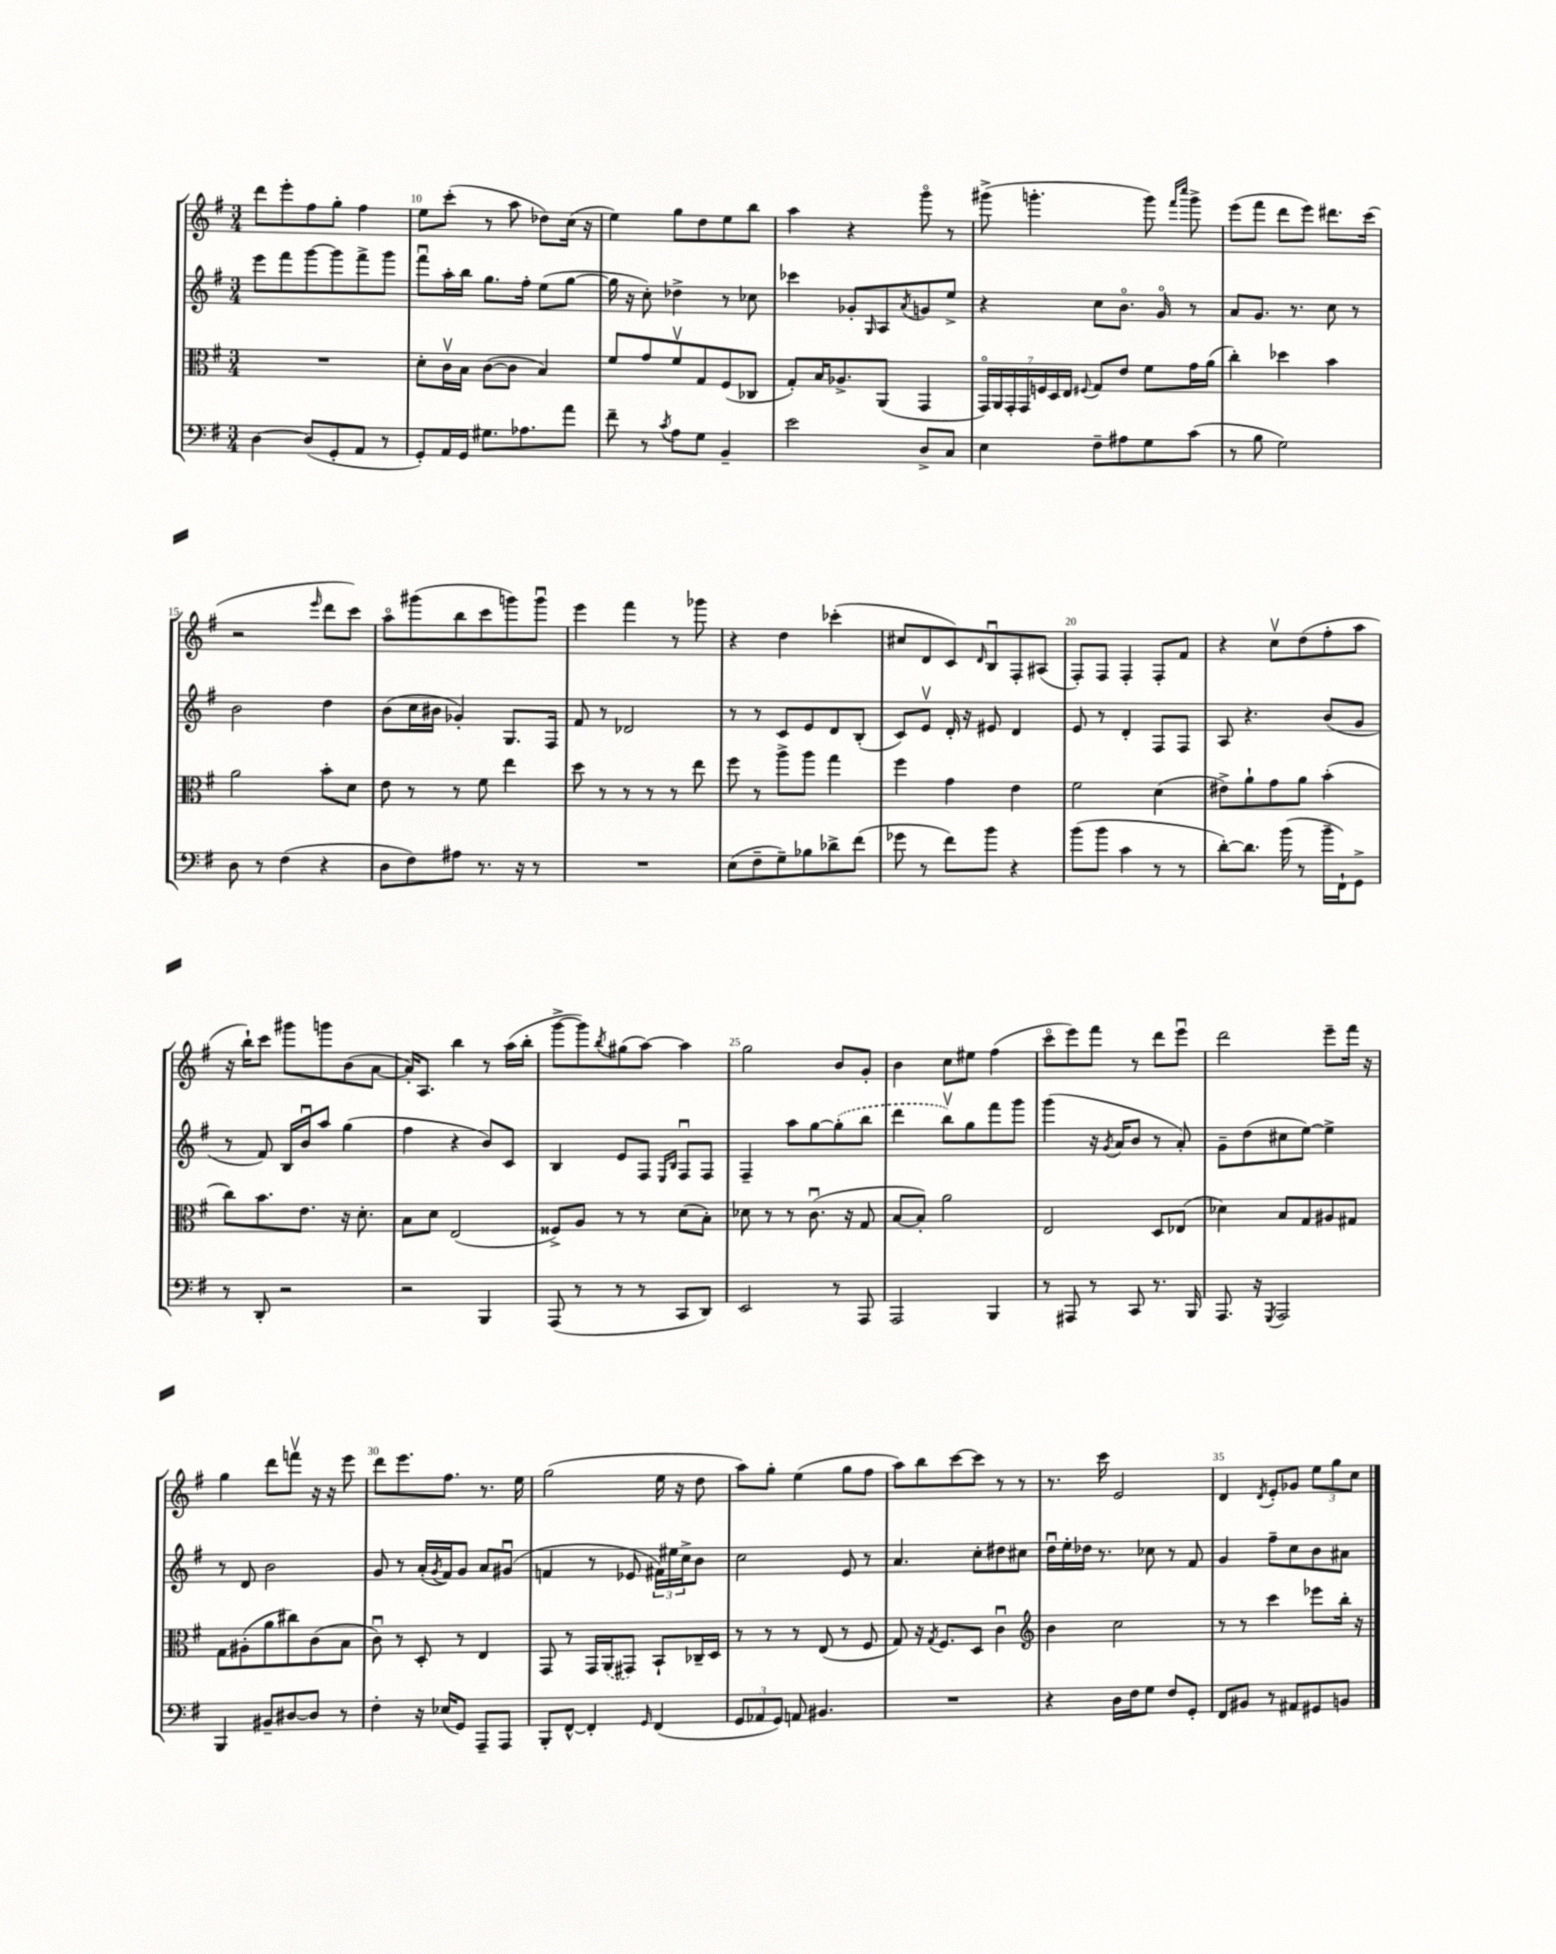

**kern	**kern	**kern	**kern
*part4	*part3	*part2	*part1
*staff4	*staff3	*staff2	*staff1
*clefF4	*clefC3	*clefG2	*clefG2
*k[f#]	*k[f#]	*k[f#]	*k[f#]
*M3/4	*M3/4	*M3/4	*M3/4
=9	=9	=9	=9
[4D\	2.r	8eee\L	8ddd\L
.	.	8fff#\	8eee'\
(8D/L]	.	[8ggg\	8ff#\
8GG'/	.	8ggg\]	8gg'\J
8AA/J	.	8fff#^\	4ff#\
8r	.	8ggg\J	.
=10	=10	=10	=10
8GG'/L)	8d'\L	8fff#u\L	8ee\L
16AA/L	16cv\L	16aa'\L	(8ccc'\J
16GG/JJ	16B\JJ	16bb\JJ	.
8.G#X\L	([8c\L	8.gg\L	8r
.	8c\J]	.	8aa\
8.A-X\	.	16ff#'\Jk	.
.	4B/)	(8ee\L	8dd-X\L)
8a\J	.	[8gg\J	(16cc\Jk
.	.	.	16r
=11	=11	=11	=11
8f#~\	8f#/L	16gg\]	4ee\)
.	.	16r	.
8r	8g/	8cc'\)	.
8qc/	.	.	.
8A\L	8f#v/	4dd-X^\	8gg\L
8G\J	8G/	.	8dd\
4BB~/	(8F#/	8r	8ee\
.	8C-X/J	8cc-X\	8bb\J
=12	=12	=12	=12
2e\	8G'/L)	4ccc-X\	4aa\
.	16B/K	.	.
.	8.A-X^/	.	.
.	.	8g-X'/L	4r
.	.	16qqG/	.
.	(8AA/J	8A/	.
.	.	8qa/	.
8D^/L	4GG/	8gn/	8ggg\
8C/J	.	8ee^/J	8r
=13	=13	=13	=13
4E\	28GG/LL)	4r	(8ggg#X^\
.	28AA/	.	.
.	28GG'/	.	.
.	28GG/	.	.
.	.	.	4.gggn'\
.	28Fn/	.	.
.	28D/	.	.
.	28E/JJ	.	.
.	8qqF#X/	.	.
8F#~\L	8G/L	8cc\L	.
8A#X\	8e/J	8.b\J	.
8G\	8f#\L	.	8ggg\)
.	.	16g/	.
.	.	.	16qqfff#/LL
.	.	.	16qqcccc/JJ
(8c\J	16g\L	8r	8ggg^\
.	(16a\JJ	.	.
=14	=14	=14	=14
8r	4cc'\)	8a/L	(8eee\L
8B\	.	8.g/J	8fff#\J
2G\)	4dd-X\	.	8ddd\L
.	.	8.r	.
.	.	.	8eee\J)
.	4b\	8cc\	8.ddd#X\L
.	.	8r	.
.	.	.	(16ccc\Jk
!!LO:LB:g=z
=15	=15	=15	=15
8D\	2a\	2b\	2r
8r	.	.	.
(4F#\	.	.	.
.	.	.	16qqeee/
4r	8b'\L	4dd\	8ddd\L
.	8d\J	.	8ccc\J)
=16	=16	=16	=16
8D\L	8e\	(8b\L	8aa\L
8F#\)	8r	16cc\L	(8ggg#X\
.	.	16b#X\JJ	.
8A#X\J	8r	4g-X'/)	8bb\
8.r	8f#\	.	8ccc\
.	4ee\	8.G/L	8gggn\)
16r	.	.	.
8r	.	.	8gggu\J
.	.	16F#/Jk	.
=17	=17	=17	=17
2.r	8dd\	8f#/	4eee\
.	8r	8r	.
.	8r	2d-X/	4fff#\
.	8r	.	.
.	8r	.	8r
.	8ee\	.	8ggg-X\
=18	=18	=18	=18
(8E\L	8ff#\	8r	4r
8F#~\	8r	8r	.
8G~\)	8aa^\L	8c/L	4dd\
8B-X\	8aa\J	8e/	.
8d-X^\	4gg\	8d/	(4ccc-X'\
(8f#\J	.	(8B'/J	.
=19	=19	=19	=19
8g-X\	4ff#\	8c/L)	8cc#X/L
8r	.	8ev/J	8d/
8f#\L)	4g\	16d'/	8c/)
.	.	16r	.
.	.	.	16qqd/
8b\J	.	8e#X/	8Bu/
4r	4e\	4d/	8F#'/
.	.	.	(8A#X/J
=20	=20	=20	=20
(8b\L	2f#\	8e/	8F#'/L)
8b\J	.	8r	8F#/J
4c\	.	4d'/	4F#'/
8r	(4d\	8F#/L	8F#'/L
8r	.	8F#/J	8f#/J
=21	=21	=21	=21
[8d'\L)	8e#X^\L)	8A/	4r
8.d\J]	8a`\	4.r	.
.	8g\	.	8ccv\L
(16b\	.	.	.
8r	8a\J	.	(8dd\
16b~\LL	(4b'\	(8b/L	8ff#'\
16FF#`\J)	.	.	.
8GG^\J	.	8g/J	8aa\J
!!LO:LB:g=z
=22	=22	=22	=22
8r	8cc\L)	8r	16r
.	.	.	16bb`\KL)
8DD'/	8.b\	8f#/)	8ccc\J
2r	.	16B/LL	8ggg#X\L
.	8.e\J	16bu/J	.
.	.	8aa/J	8gggn\
.	16r	(4gg\	(8b\
.	8.d'\	.	.
.	.	.	[8a\J
=23	=23	=23	=23
2r	8B\L	4ff#\	16a'/KL])
.	.	.	8.A/J
.	8d\J	.	.
.	(2E/	4r	4bb\
4BBB/	.	8b/L)	8r
.	.	8c/J	(16aa\LL
.	.	.	16bb'\JJ
=24	=24	=24	=24
(8AAA/	8F##X^/L)	4B/	[8ggg^\L
8r	8A/J	.	8ggg\])
.	.	.	8qbb/
8r	8r	8e/L	(8gg#X\
8r	8r	8F#/J	[8aa\J)
.	.	16qqE/LL	.
.	.	16qqB/JJ	.
8CC/L	(8d\L	8F#u/L	4aa\]
8DD/J)	8B'\J)	8F#/J	.
=25	=25	=25	=25
2EE/	8d-X\	4F#~/	2gg\
.	8r	.	.
.	8r	8aa\L	.
.	(8.cu\	[8gg\	.
8r	.	(8gg'\]	8b/L
.	16r	.	.
8AAA/	8G/	8bb\J	8g'/J
=26	=26	=26	=26
2AAA/	[8B/L	4ddd\	4b\
.	8B'/J])	.	.
.	2a\	8bbv\L)	8cc\L
.	.	8gg\	8ee#X\J
4BBB/	.	8fff#\	(4ff#\
.	.	8ggg\J	.
=27	=27	=27	=27
8r	2E/	(4ggg\	8ccc\L
8AAA#X/	.	.	8eee\)
8r	.	16r	8fff#\J
.	.	8qg/	.
.	.	16a/KL	.
8CC/	.	8b/J	8r
8.r	8D/L	8r	8ddd\L
.	(8E-X/J	8a'/)	8eeeu\J
16BBB/	.	.	.
=28	=28	=28	=28
8.AAA/	4d-X\)	8g~\L	2ddd\
.	.	(8dd\	.
16r	.	.	.
8qGGG/	.	.	.
2AAA/	8B/L	8cc#X\	.
.	8G/	[8ee\J)	.
.	8A#X/	4ee^\]	8eee~\L
.	8G#X/J	.	16fff#\Jk
.	.	.	16r
!!LO:LB:g=z
=29	=29	=29	=29
4BBB/	8G\L	8r	4gg\
.	(8A#X'\	8d/	.
8BB#X~/L	8a\	2b\	8ddd\L
[8D#X/	8cc#X\)	.	8fffnv\J
8D#/J]	(8c\	.	16r
.	.	.	16r
8r	8B\J	.	8eee\
=30	=30	=30	=30
4F#'\	8cu\)	8g/	8ddd\L
.	8r	8r	8.eee\
16r	8D'/	(16a'/LL	.
.	.	8qg/	.
(16E-X/KL	.	16f#/J)	8.ff#\J
8GG/J)	8r	8g/J	.
8AAA~/L	4E/	8a/L	8.r
8AAA/J	.	(8g#Xu/J	.
.	.	.	16ee\
=31	=31	=31	=31
8BBB'/L	8GG/	4fn/	(2gg\
[8FF#^^/J	8r	.	.
4FF#'/]	16GG/LL	8r	.
.	(16AA/J	.	.
.	8GG#X/J)	8e-X/	.
16qqGG/	.	.	.
(4FF#/	8BB`/L	24f#X\LL)	16ee\
.	.	24ee#X\	.
.	.	.	16r
.	.	24cc^\J	.
.	16C-X~/L	8b\J	8dd\
.	16D/JJ	.	.
=32	=32	=32	=32
12GG/L	8r	2cc\	8aa\L)
12AA-X/	.	.	.
.	8r	.	8gg'\J
12GG/J)	.	.	.
8AAn/	8r	.	(4ee\
4.BB#X/	(8E/	.	.
.	8r	8e/	8gg\L
.	8F#/	8r	8ff#\J
=33	=33	=33	=33
2.r	8G/)	4.a/	8aa\L)
.	16r	.	8bb\
.	8qG/	.	.
.	8.F#/L	.	.
.	.	.	[8ccc\
.	8D/J	8cc'\L	8ccc\J]
.	4cu\	8dd#X\	8r
.	.	8cc#X\J	8r
=34	=34	=34	=34
*	*clefG2	*	*
4r	4b\	16ddu\LL	8.r
.	.	16ee'\	.
.	.	16dd-X\JJ	.
.	.	8.r	16ccc\
16D\LL	2cc\	.	2e/
16F#\J	.	.	.
8G\J	.	8cc-X\	.
8F#/L	.	8r	.
8GG'/J	.	8f#/	.
=35	=35	=35	=35
8FF#/L	8r	4g/	4d/
8BB#X/J	8r	.	.
.	.	.	8qd/
8r	4ccc\	8ff#~\L	8e'/L
8AA#X/L	.	8cc\	8g-X/J
8GG#X/	8eee-X\L	8b\	12ee\L
.	.	.	12gg\
8BBn/J	16bb'\Jk	8a#X\J	.
.	.	.	12cc\J
.	16r	.	.
==	==	==	==
*-	*-	*-	*-
